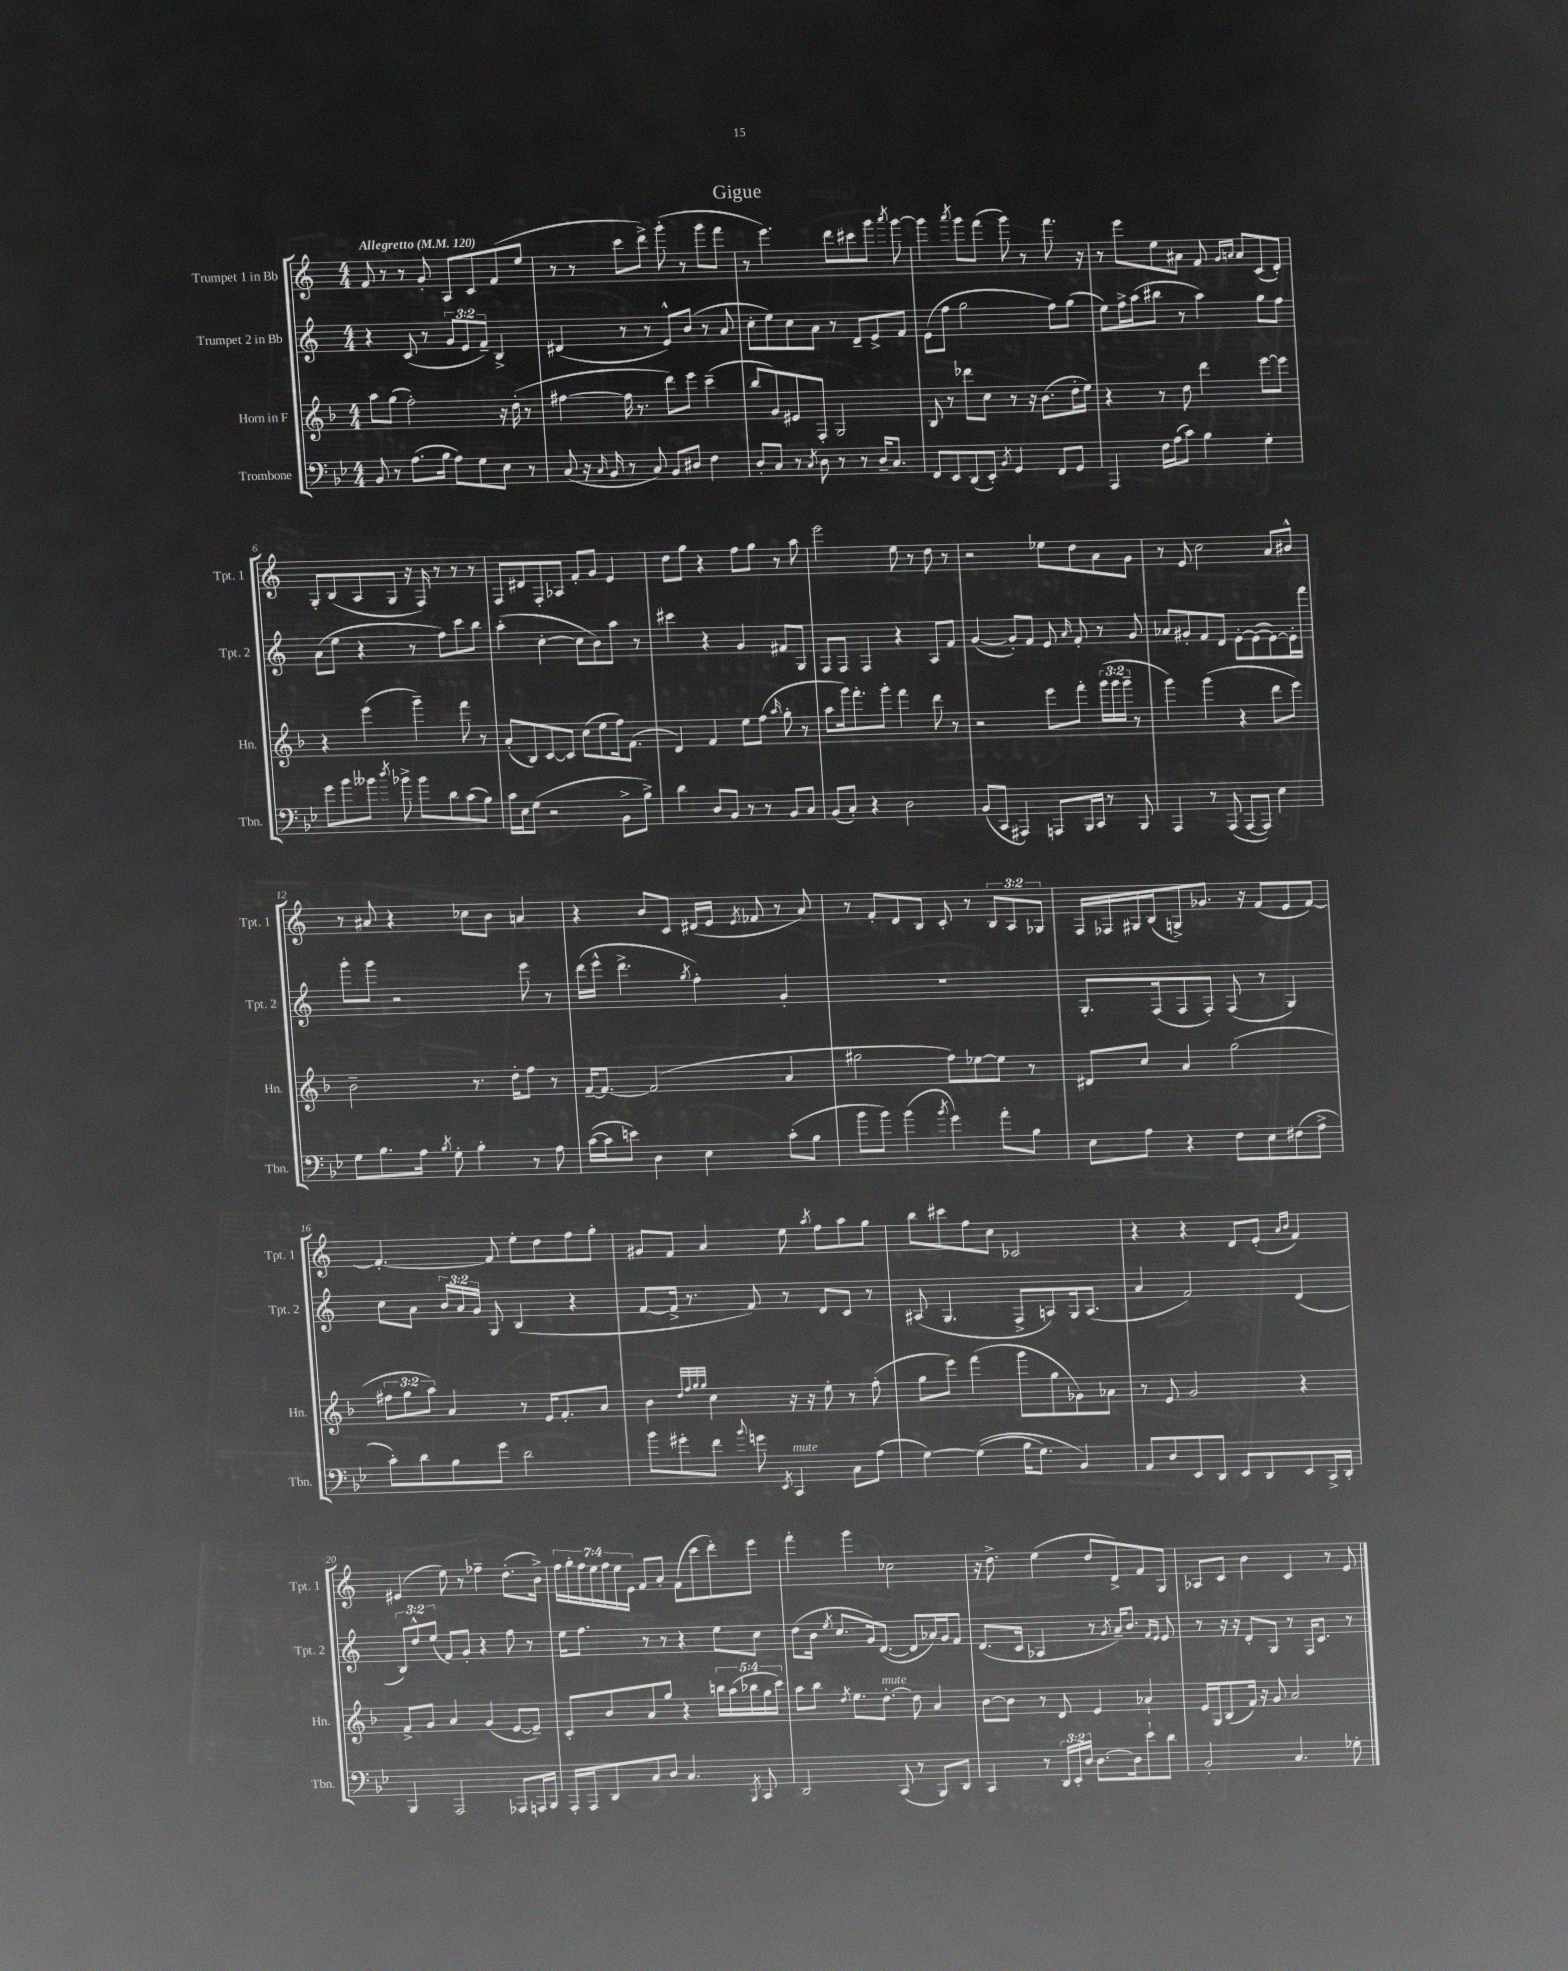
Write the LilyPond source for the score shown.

\header { title = "Gigue" }
<<
\new StaffGroup <<
\new Staff = "s0" \with { instrumentName = "Trumpet 1 in Bb" shortInstrumentName = "Tpt. 1" } {
    \clef treble \key c \major \numericTimeSignature \time 4/4 \override Staff.TupletNumber.text = #tuplet-number::calc-fraction-text \tempo "Allegretto" 4 = 120
    \autoBeamOff f'8 r8 r8 g'8-. a8[ c'8 f'8( e''8] |
    r8 r8 c'''8[ d'''8]->) g'''8-.( r8 g'''8[ f'''8] |
    r8 e'''4.) d'''8[ cis'''8 g'''8] \acciaccatura { a'''8 } g'''8~ |
    g'''4 \acciaccatura { a'''8 } g'''8[ f'''8]( g'''8) r8 f'''8. r16 |
    r8 e'''8[ e''8 ais'8] f'8 \grace { g'16[ a'16] } a'8[ c'8( d'8]-.) |
    g8[-. b8( a8 g8] r16 f16) r8 r8 r8 |
    f8[ dis'8 f8-. aes8] f'8[-. g'8] e'4 |
    d''8[ g''8] r4 f''8[ g''8] r8 a''8 |
    e'''2 e''8 r8 d''8 r8 |
    r2 ees''8[ d''8 a'8 g'8] |
    r8 e'8 c''2 a'8[ bis'8]-^ |
    r8 ais'8 r4 ces''8[ b'8] a'4 |
    r4 b'8[ c'8] dis'16[( e'16] \acciaccatura { e'8 } fes'8 r8 a'8) |
    r8 f'8[-. d'8 b8] c'8-. r8 \tuplet 3/2 { b8[ a8 ges8] } |
    f16[ fes16 gis16 b16( g8->) ges'8.] r16 f'8[( e'8 f'8]~) |
    f'4.~-. f'8 e''8[-. d''8 f''8 g''8]-. |
    gis'8[ f'8] a'4 e''8 \acciaccatura { a''8 } f''8[ a''8 g''8] |
    b''8[ cis'''8 f''8 c''8] ces'2 |
    r4 r4 d'8[ e'8]-.( \grace { a'16[ b'16] } f'4) |
    eis'4( e''8) r8 fes''4-- d''8.[-.( b'16]->) |
    \tuplet 7/4 { f''16[ g''16-. f''16 e''16 f''16 e''16 e'16] } f'8[ a'8]-. f'8[( c'''8 d'''8-.) e'''8] |
    f'''4-. g'''4 ces''2 |
    r16 d''8.-> e''4( d''8[ d'8->) f'8 g8] |
    aes8[ c'8] b'4 c'4 r8 e'8 \bar "|." |
}
\new Staff = "s1" \with { instrumentName = "Trumpet 2 in Bb" shortInstrumentName = "Tpt. 2" } {
    \clef treble \key c \major \numericTimeSignature \time 4/4 \override Staff.TupletNumber.text = #tuplet-number::calc-fraction-text
    \autoBeamOff r4 c'8( r8 \tuplet 3/2 { g'8[ e'8 f'8]--) } b4-> |
    dis'4( r8 r8 e'8[-^) b'8]( r8 a'8 |
    c''8[-. e''8) c''8 a'8] r8 d'8[-- e'8-> f'8] |
    e'8[( f''8] g''2 f''8[) g''8]( |
    e''8[) f''16-> a''16( bis''8] r8 a''4) g''8[ f''8] |
    a'8[( e''8] r4 r8 f''8[) c'''8 b''8] |
    a''4-.( c''4~-. c''8[ b'8) a''8] r8 |
    cis'''4 r4 g'4 fis'8[ g8] |
    f8[ f8] f4 r4 a8[ f'8] |
    g'4~( g'8[-.) f'8] e'8 \grace { a'16 } f'8-. r8 g'8 |
    aes'8[ gis'8-. f'8 d'8] e'8[~-. e'8~( e'8~) e'16-. f'''16] |
    g'''8[-. g'''8] r2 e'''8 r8 |
    d'''16[( e'''16]-^ d'''4.-> \acciaccatura { g''8 } f''4-.) g'4-. |
    R1 |
    g8.[-. f16( f8 f8]-.) f8( r8 g4) |
    c''8[ a'8] \tuplet 3/2 { b'16[ a'16 g'16] } g8 b4( r4 |
    f'8[~ f'16]-> r8. f'8) r8 d'8[ c'8] r8 |
    ais8( g4. f8[-> a8) g16 a8.]( |
    a'4 f'2) d'4( |
    \tuplet 3/2 { b8[) d''8-^ e''8]( } f'8[) g'8]-. r4 f''8 r8 |
    e''16[ f''8.] r8 r8 r4 e''8[ c''8] |
    d''8[( b'16] \acciaccatura { e''8 } c''8.[ g'16) d'8.]~( d'8[ aes'16) g'16 f'8] |
    d'8.[( c'16] aes4 r8 \acciaccatura { g'8 } a'16[--) b'8.] \grace { f'16[ e'16] } e'8 |
    r8 r16 r16 d'8[-. g8] r8 f16[ c'8.] r8 \bar "|." |
}
\new Staff = "s2" \with { instrumentName = "Horn in F" shortInstrumentName = "Hn." } {
    \clef treble \key f \major \numericTimeSignature \time 4/4 \override Staff.TupletNumber.text = #tuplet-number::calc-fraction-text
    \autoBeamOff a''8[ g''8]( f''2-.) r16 d''16-.( r8 |
    fis''4~ fis''16 r8. d'''8[) e'''8] c'''4--( |
    bes''8[ g'8) eis'8 f8]-. g2 |
    bes8 r8 des'''8[ c''8] r8 r16 bes'8.[( d''16-. e''16]) |
    r4 r8 d''8 d'''4 e'''8[~ e'''8] |
    r4 e'''4( g'''4--) f'''8 r8 |
    a'8[-.( bes8) c'8~ c'8] c''8[( e''8 f''16) f'8.]( |
    d'4) f'4 e''8[ f''8]( \grace { a''16 } g''8-. r8 |
    a''8[ g'''16) f'''8.-. g'''8]-. f'''4 d'''8 r8 |
    r2 e'''8[ f'''8]-. \tuplet 3/2 { g'''16[( g'''16 g'''16]-- } r8 |
    g'''4) g'''4( r4 d'''8[ e'''8]) |
    bes'2-- r8. d''16[-. f''8] r8 |
    f'16[~-- f'8.]~ f'2( a'4 |
    gis''2 f''8[) ees''8~ ees''8] r8 |
    dis'8[ c''8] a'4 g''2( |
    \tuplet 3/2 { fis''8[ g''8 a''8]) } a'4 r8 e'16[ f'8.-. a'8] |
    bes'4 \grace { d''32[ f''32 g''32 g''32] } c''4 r16 r16 e''8-. r8 f''8-.( |
    g''8[ e'''8]) f'''4( g'''8[ g''8 ges'8) aes'8] |
    r8 e'8 g'2 r4 |
    f'8[-> g'8] a'4 g'4( e'8[~ e'8]--) |
    c'8[-. bes'8 a'8 g''8] r4 \tuplet 5/4 { b''16[ a''16( bes''16 g''16 c'''16]) } |
    a''8[ bes''8] \acciaccatura { d''8 } e''8.[ d''8.]~-.^\markup { \italic "mute" } d''8 a'4 |
    bes'8[~ bes'8] r8 d'8 e'4 aes'4-! |
    e'16[ g16 bes8( f'16]) r16 g'8 a'2 \bar "|." |
}
\new Staff = "s3" \with { instrumentName = "Trombone" shortInstrumentName = "Tbn." } {
    \clef bass \key bes \major \numericTimeSignature \time 4/4 \override Staff.TupletNumber.text = #tuplet-number::calc-fraction-text
    \autoBeamOff bes,8 r8 a8.[( bes16] a8[) g8 ees8] r8 |
    c8( r16 \grace { c16 } bes,16 r8 c8) bes,8[ dis8] f4 |
    d8[-. c8] r8 \acciaccatura { c8 } d8 r8 r8 d16[-- c8.] |
    f,8[ ees,8 d,8( ees,8]-.) \acciaccatura { bes,8 } g,4 f,8[ g,8] |
    a,,4 f16[ a16( c'8]) bes4 g4-. |
    g'8[ bes'8 beses'8] \acciaccatura { d''8 } bes'8-> bes'8[ d'8 c'8( bes8]) |
    c'16[ ees16 g8]( r2 bes,8[-> bes8]->) |
    d'4 d8[ bes,8] r8 r8 bes,8[ c8] |
    bes,8[( c8]-.) r4 d2 |
    bes,8[( c,8] ais,,4) a,,8[ bes,,16 c,16] r8 bes,,8 |
    a,,4 r8 a,,8( a,,8[~ a,,8]) ees4 |
    g8[ bes8. a16] \acciaccatura { bes8 } g8-. bes4-. r8 a8 |
    c'16[~( c'16 e'8]) d4 ees4 c'8[-.( bes8] |
    bes'8[ bes'8]) bes'4( \acciaccatura { bes'8 } g'4) a'8[-. bes8] |
    ees8[ a8] r4 f8[ ees8 fis8( a8]-> |
    c'8[-.) d'8 bes8 g'8] d'2 |
    bes'8[ gis'8-. f'8] \appoggiatura { bes'8 } g'8 \acciaccatura { ees,8 } c,4^\markup { \italic "mute" } c8[ a8]( |
    g4~) g4(\( bes16[ g8.]) bes,4\) |
    a,8[ d8 ees,8 d,8] ees,8[ d,8 ees,8 c,16-> d,16]-. |
    bes,,4 a,,2 aes,,8[ a,,16 bes,,16] |
    a,,16[-. a,,16 d,8 c8 d8] c4. \acciaccatura { bes,,8 } c,8 |
    d,2 c,8( r8 bes,,8[) d,8] |
    c,4 r8 \tuplet 3/2 { d,16[ ees,16-. d16] } d8.[~ d16 ees'8-! d'8] |
    bes,2-. c4. ges8-. \bar "|." |
}
>>
>>
